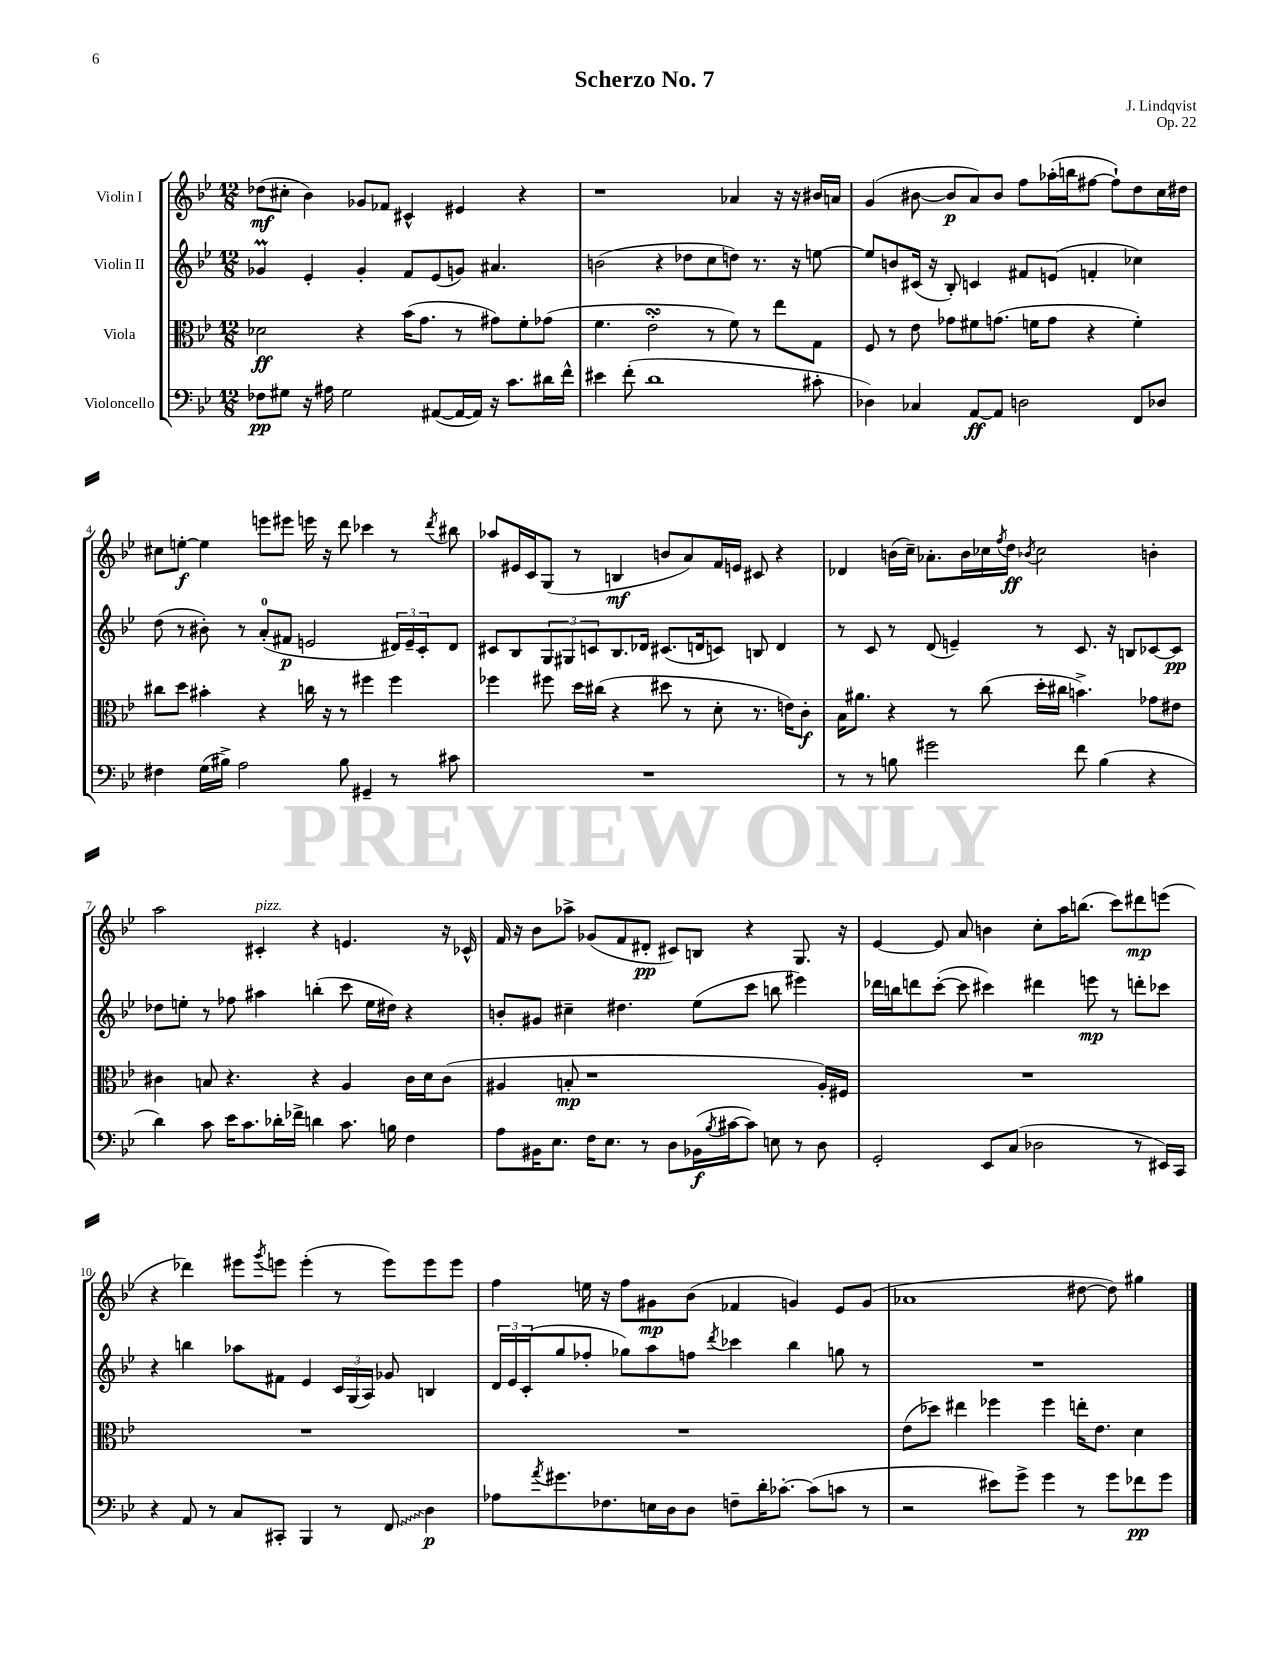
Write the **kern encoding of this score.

**kern	**kern	**kern	**kern
*staff4	*staff3	*staff2	*staff1
*clefF4	*clefC3	*clefG2	*clefG2
*k[b-e-]	*k[b-e-]	*k[b-e-]	*k[b-e-]
*M12/8	*M12/8	*M12/8	*M12/8
8F-\L	2d-\	4g-/	(8dd-\L
8G#\J	.	.	8cc#'\J
16r	.	4e-'/	4b-\)
16A#\	.	.	.
2G#\	.	.	.
.	4r	4g-'/	8g-/L
.	.	.	8f-/J
.	(16b-\LK	8f/L	4c#^^/
.	8.g\J	.	.
([8AA#/L	.	(8e-/	.
16AA#/_L	8r	8g/J)	4e#/
16AA#/]JJ)	.	.	.
16r	8g#\L)	4.a#/	.
8.c\L	.	.	.
.	8f'\	.	4r
16d#\L	(8g-\J	.	.
16f^^\JJ	.	.	.
=	=	=	=
4e#\	4.f\	(2b\	1r
(8f'\	.	.	.
1d	2e-'\	.	.
.	.	4r	.
.	.	8dd-\L	.
.	8r	8cc\	.
.	8f\)	8dd\J)	4a-/
.	8r	8.r	.
.	8ee-\L	.	16r
.	.	16r	16r
8c#'\	8G\J	[8ee\	16b#/LL
.	.	.	16a/JJ
=	=	=	=
4D-\)	8F/	8ee/]L	(4g/
.	8r	8b/	.
4C-/	8e-\	(16c#/Jk	[8b#\
.	.	16r	.
.	8g-\L	8B-'/)	8b#/]L
[8AA/L	8f#\	4c/	8a/)
8AA/]J	(8.g\J	.	8b#/J
2D\	.	8f#/L	8ff\L
.	16f\LK	.	.
.	8g\J	(8e/J	(16aa-'\L
.	.	.	16bb\J
.	4r	4f'/	[8ff#\J
.	.	.	8ff#`\]L)
8FF/L	4f'\)	4cc-\)	8dd\
8D-/J	.	.	16cc\L
.	.	.	16dd#\JJ
=	=	=	=
4F#\	8cc#\L	(8dd\	8cc#\L
.	8dd\J	8r	[8ee'\J
(16G\LL	4b#'\	8b#'\)	4ee\]
16B#^\JJ)	.	.	.
2A\	.	8r	.
.	4r	(8a'/L	8eee\L
.	.	8f#/J	8eee#\J
.	16cc\	2e/	16eee\
.	16r	.	16r
8B#\	8r	.	8ddd\
4GG#~/	4ff#\	.	4ccc-\
8r	4ff#\	24d#/LL)	8r
.	.	24e~/	.
.	.	24c'/J	.
.	.	.	8qddd/
8c#\	.	8d#/J	8bb#\
=	=	=	=
1.r	4ff-\	8c#/L	8aa-/L
.	.	8B-/	16e#/L
.	.	.	16c/J
.	8ff#\	12G/	(8G/J
.	.	12G#/	.
.	16dd\LL	.	8r
.	.	12c/	.
.	(16cc#\JJ	.	.
.	4r	8.B-/	4B/
.	.	16d-/Jk	.
.	8dd#\	(8.c#/L	8b/L
.	8r	.	8a/)
.	.	16d/k	.
.	8d'\	8c/J)	16f/L
.	.	.	16e/JJ
.	8.r	8B/	8c#/
.	.	4d/	4r
.	16e\LK)	.	.
.	8c'\J	.	.
=	=	=	=
8r	16B-\LK	8r	4d-/
.	8.a#\J	.	.
8r	.	8c/	.
8B\	4r	8r	(16b\LL
.	.	.	16cc~\JJ)
2g#\	.	(8d/	8.a-'\L
.	8r	4e~/)	.
.	.	.	16b\L
.	(8cc\	.	16cc-\
.	.	.	8qff/
.	.	.	16dd\JJ
.	.	.	8qb-/
.	16dd'\LL	8r	2cc-\
.	16cc#\JJ	.	.
8f\	4.b^\)	8.c/	.
(4B\	.	.	.
.	.	16r	.
.	.	8B/L	.
4r	8g-\L	[8c-/	4b'\
.	8e#\J	8c-/]J	.
=	=	=	=
4d\)	4c#\	8dd-\L	2aa\
.	.	8ee'\J	.
8c\	8B/	8r	.
16e-\LK	4.r	8ff-\	.
8.c\	.	.	.
.	.	4aa#\	4c#'/
16d-'\L	.	.	.
16f-^\JJ	.	.	.
4d\	4r	(4bb'\	4r
8.c\	4A/	8ccc\	4.e/
.	.	16ee\LL	.
16B\	.	16dd#\JJ)	.
4F\	16c#\LL	4r	.
.	16d\J	.	.
.	(8c#\J	.	16r
.	.	.	16c-^^/
=	=	=	=
8A\L	4A#/	8b'/L	16f/
.	.	.	16r
16BB#\K	.	8g#/J	8b-\L
8.E-\J	.	.	.
.	8B'/	4cc#~\	8aa-^\J
16F\LK	1r	.	(8g-/L
8.E-\J	.	.	.
.	.	4.dd#\	8f/
8r	.	.	8d#'/J
8D\L	.	.	8c#/L)
(16BB-\L	.	(8ee-\L	8B/J
8qB-/	.	.	.
[16c#\J	.	.	.
8c#\]J)	.	8ccc\J	4r
8E\	.	8bb\	.
8r	.	4eee#\)	8.G/
8D\	16A#'/LL)	.	.
.	16F#/JJ	.	16r
=	=	=	=
2GG'/	1.r	16ddd-\LL	[4e-/
.	.	16bb\J	.
.	.	8ddd\	.
.	.	([8ccc'\J	8e-/]
.	.	8ccc\]	8a/
8EE-/L	.	4ccc#\)	4b\
(8C/J	.	.	.
2D-\	.	4ddd#\	8cc'\L
.	.	.	16aa\K
.	.	.	(8.bb\J
.	.	8eee\	.
.	.	8r	8ccc\L)
8r	.	8ddd'\L	8ddd#\
16EE#/LL)	.	8ccc-\J	(8eee\J
16CC/JJ	.	.	.
=	=	=	=
4r	1.r	4r	4r
8AA/	.	4bb\	4ddd-\)
8r	.	.	.
8C/L	.	8aa-\L	8eee#\L
.	.	.	8qggg/
8CC#'/J	.	8f#\J	8eee\J
4BBB-/	.	4e-/	(4eee'\
8r	.	24c/LL	8r
.	.	(24G/	.
.	.	24A/JJ)	.
8FF/	.	8g-/	8eee\L)
4D\	.	4B/	8eee\
.	.	.	8eee\J
=	=	=	=
8A-\L	1.r	24d/LL	4ff\
.	.	24e-/	.
.	.	(24c'/J	.
8qa/	.	.	.
8.g#\	.	8gg/	.
.	.	8ff-'/J	16ee\
8.F-\	.	.	16r
.	.	8gg-\L)	8ff\L
16E\L	.	8aa\	8g#\
16D\J	.	.	.
8D\J	.	8ff\J	(8b-\J
.	.	8qddd/	.
8F~\L	.	4ccc-\	4f-/
16d'\K	.	.	.
[8.c-'\J	.	.	.
.	.	4bb-\	4g/)
(8c-\]L	.	.	.
8c\J	.	8gg\	8e-/L
8r	.	8r	(8g/J
=	=	=	=
2r	(8e-\L	1.r	1a-
.	8dd-\J)	.	.
.	4ee#\	.	.
8e#\L)	4ff-\	.	.
8g^\J	.	.	.
4g\	4ff-\	.	.
8r	16ee'\LK	.	[8dd#\
.	8.e-\J	.	.
8g\L	.	.	8dd#\])
8f-\	4d\	.	4gg#\
8g\J	.	.	.
==	==	==	==
*-	*-	*-	*-
